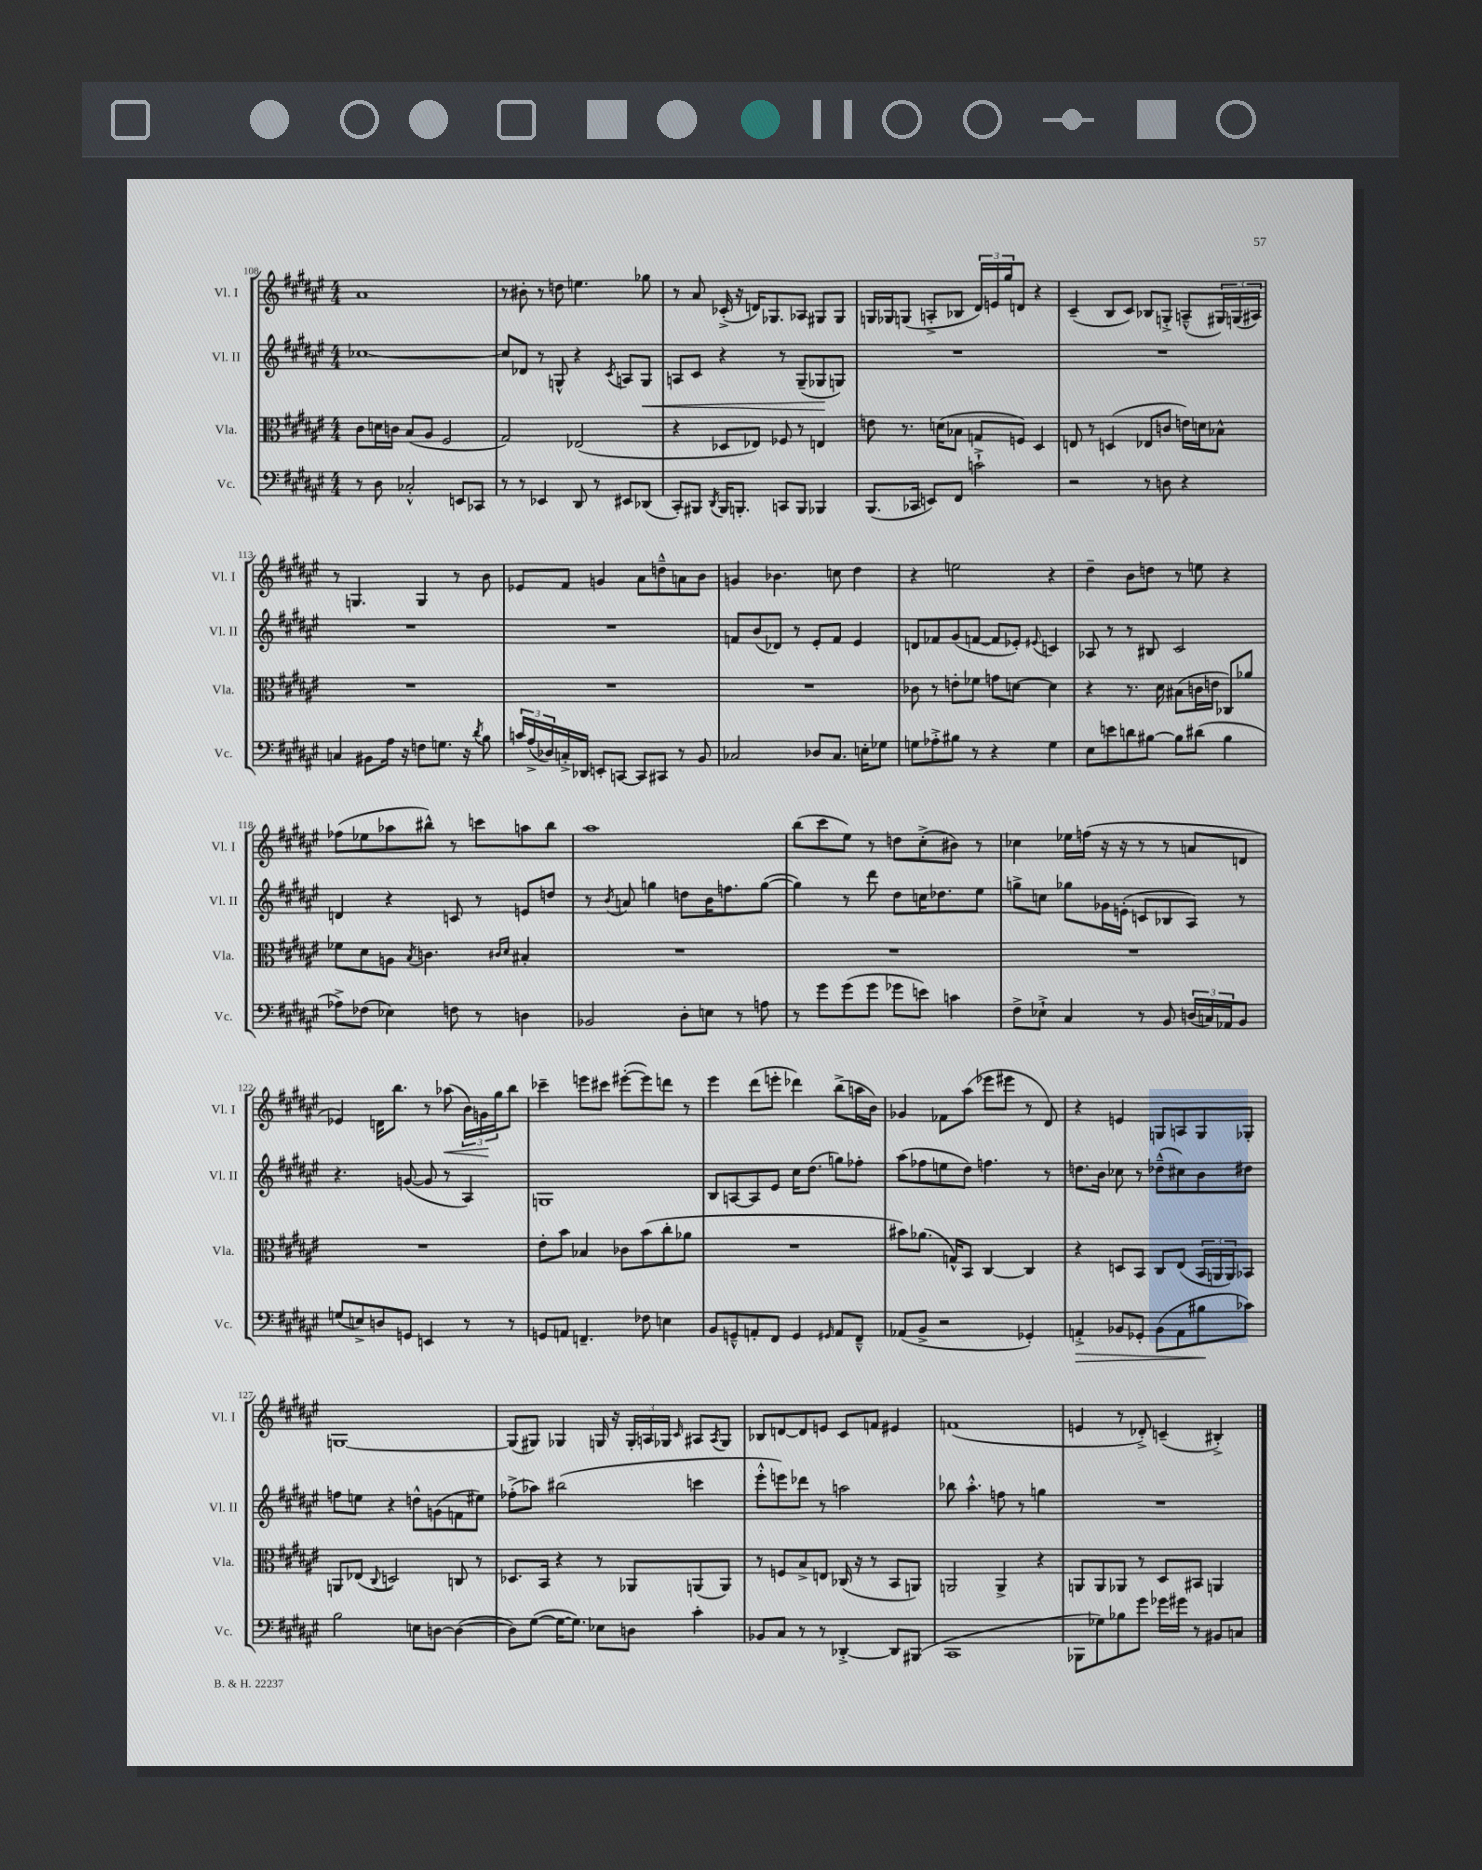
<<
\new StaffGroup <<
\new Staff = "s0" \with { instrumentName = "Vl. I" shortInstrumentName = "Vl. I" } {
    \clef treble \key fis \major \numericTimeSignature \time 4/4
    ais'1 |
    r8 bis'8-. r8 d''8 e''4. ges''8 |
    r8 ais'8 ces'16-.->( r16 d'16) ges8. aes8 gis8 gis8 |
    g16 ges16 g8( a8-.-> bes8 \tuplet 3/2 { dis'16) e'16 gis''16 } d'8 r4 |
    cis'4--( b8 cis'8) bes8 g8-.-> a8---^( \tuplet 3/2 { gis16) g16( ais16) } |
    r8 g4. g4 r8 b'8 |
    ees'8 fis'8 g'4 ais'8 d''8---^ a'8 b'8 |
    g'4 bes'4. c''8 dis''4 |
    r4 e''2 r4 |
    dis''4-- b'8 d''8 r8 e''8 r4 |
    fes''8( ees''8 aes''8 bis''8-^) r8 c'''8 a''8 bis''8 |
    ais''1 |
    b''8( cis'''8 eis''8) r8 d''8 cis''8-.->( bis'8) r8 |
    ces''4 ees''16 f''16( r16 r16 r8 r8 a'8 d'8 |
    ees'4) d'16 b''8. r8 aes''8\<( \tuplet 3/2 { b'16) g'16\! gis''16 } b''8 |
    ces'''4-- e'''8 cis'''8 eis'''8~-.( eis'''8) d'''8 r8 |
    eis'''4 dis'''8( e'''8-. des'''4) b''8->( a''16 b'16) |
    ges'4 fes'8 ais''8( ees'''8 eis'''8 r8 dis'8) |
    r4 e'4 g8 a8 g8 ges8-. |
    g1~ |
    g8( gis8) ges4 g16 r16 \tuplet 3/2 { g16-. a16 ges16 } \grace { cis'16 } ais8 \acciaccatura { ais8 } ges8 |
    bes8 d'8~ d'8 e'8 cis'8 f'8 eis'4 |
    f'1( |
    e'4 r8 des'8-.->) c'4--( bis4-.->) \bar "|." |
}
\new Staff = "s1" \with { instrumentName = "Vl. II" shortInstrumentName = "Vl. II" } {
    \clef treble \key fis \major \numericTimeSignature \time 4/4
    ces''1~ |
    ces''8 des'8 r8 g8-^ r4 \acciaccatura { cis'8 } a8 g8\< |
    a8 cis'8 r4 r8 gis8--( ges8\! g8) |
    R1 |
    R1 |
    R1 |
    R1 |
    f'8 b'8( des'8) r8 eis'8-. f'8 eis'4 |
    d'8 fes'8 gis'8( f'8~ f'8 ees'8-.) \appoggiatura { eis'8 } c'4 |
    aes8 r8 r8 bis8 cis'2 |
    d'4 r4 c'8 r8 e'8 d''8 |
    r8 \acciaccatura { b'8 } a'8 g''4 d''8 b'16 f''8. g''8~( |
    g''4) r8 dis'''8 dis''8 c''16 des''8. eis''8 |
    g''8-> c''8 ges''8 ges'16 e'16-.( c'8 bes8 ais8) r8 |
    r4. g'8~( g'8 r8 ais4) |
    g1 |
    b8 a8~ a8 eis'8 cis''16 dis''8.( g''8) fes''8-. |
    ais''8( fes''8 e''8 dis''8) f''4. r8 |
    d''8. b'16 ces''8 r8 des''8---^( cis''8) b'8 dis''8 |
    f''8 e''8 r4 d''8-^ g'8( f'8 eis''8) |
    fes''8-.->( aes''8) bis''2( c'''4 |
    eis'''8-.-^ e'''8) des'''8 r8 a''2 |
    bes''8 ais''4.-.-^ f''8 r8 g''4 |
    R1 \bar "|." |
}
\new Staff = "s2" \with { instrumentName = "Vla." shortInstrumentName = "Vla." } {
    \clef alto \key fis \major \numericTimeSignature \time 4/4
    cis'8 d'16 c'16 b8( ais8 fis2 |
    gis2) ees2( |
    r4 des8 ees8) fes8 r8 e4 |
    e'8 r8. d'16( bes8 g8 f8) dis4 |
    e8 r8 d4( ees8 c'8 e'16) d'16 bes8-^ |
    R1 |
    R1 |
    R1 |
    ces'8 r8 e'8-. fes'8 g'8 d'8~ d'4 |
    r4 r8. dis'16 bis8( c'16 e'16 ces8) aes'8 |
    fes'8 dis'8 a8 \acciaccatura { b8 } c'4. \grace { cis'16 dis'16 } bis4-. |
    R1 |
    R1 |
    R1 |
    R1 |
    eis'8-. b'8 bes4 ces'8 b'8( cis''8-. aes'8 |
    R1 |
    bis'8) aes'8.( g16-^) b,8 cis4~ cis4 |
    r4 d8 b,8 cis8 eis8( \tuplet 3/2 { b,16 a,16 a,16) } bes,8 |
    a,8 ees8( \appoggiatura { cis8 } d2) c8 r8 |
    des8. b,16 r4 r8 aes,8 a,8( a,8) |
    r8 f8 b8-> e8 ces16( r16 r8 b,8 a,8) |
    a,2 a,4-> r4 |
    a,8 a,8 aes,8 r8 dis8 bis,8 a,4 \bar "|." |
}
\new Staff = "s3" \with { instrumentName = "Vc." shortInstrumentName = "Vc." } {
    \clef bass \key fis \major \numericTimeSignature \time 4/4
    r8 dis8 ces2-.-^ e,8 ces,8 |
    r8 r8 ees,4 dis,8 r8 eis,8 des,8( |
    cis,8-.) bis,,8 \acciaccatura { dis,8 } bis,,16 b,,8.-. c,8 b,,8 bes,,4 |
    b,,8.( ces,16 e,8) fis,8 c'2-!-> |
    r2 r8 d8 r4 |
    c4 bis,8 ais16 r16 f8 g8. r16 \acciaccatura { dis'8 } b8 |
    \tuplet 3/2 { c'16 ais16->( des16) } c16-.-> des,16 e,8-. c,8~ c,8 cis,8 r8 b,8 |
    ces2 des8 ces8. e16-. ges8 |
    g8 aes8-.-> bis8 r8 r4 g4 |
    eis8 e'8 d'8 bis8~ bis8 dis'8( bis4 |
    aes8->) fes8( ees4) f8 r8 d4 |
    bes,2 dis8-. e8 r8 a8 |
    r8 gis'8 gis'8( gis'8 ges'8 e'8) c'4 |
    fis8-> ees8-!-> cis4 r8 b,8 \tuplet 3/2 { d16( c16) aes,16 } b,8 |
    g8( e8->) d8 g,8 e,4 r8 r8 |
    g,8 a,8 f,4.-- fes8 e4 |
    b,8 g,8---^ a,8-. fis,8 g,4 \grace { gis,16 } a,8 fis,8---^ |
    aes,8( b,8-> r2 ges,4-.) |
    a,4-.->\> bes,8 ges,8-. bes,8( a,8 bis8\! ces'8) |
    b2 e8 d8~ d4~( |
    d8) gis8~( gis16~ gis8.) ees8 d8 cis'4-. |
    bes,8 cis8 r8 r8 des,4~-.-> des,8 bis,,8( |
    cis,1 |
    bes,,8 ges8) bes8 gis'8 ges'16 gis'16 r8 bis,8 c8 \bar "|." |
}
>>
>>
\layout { \context { \Score currentBarNumber = #108 } }
